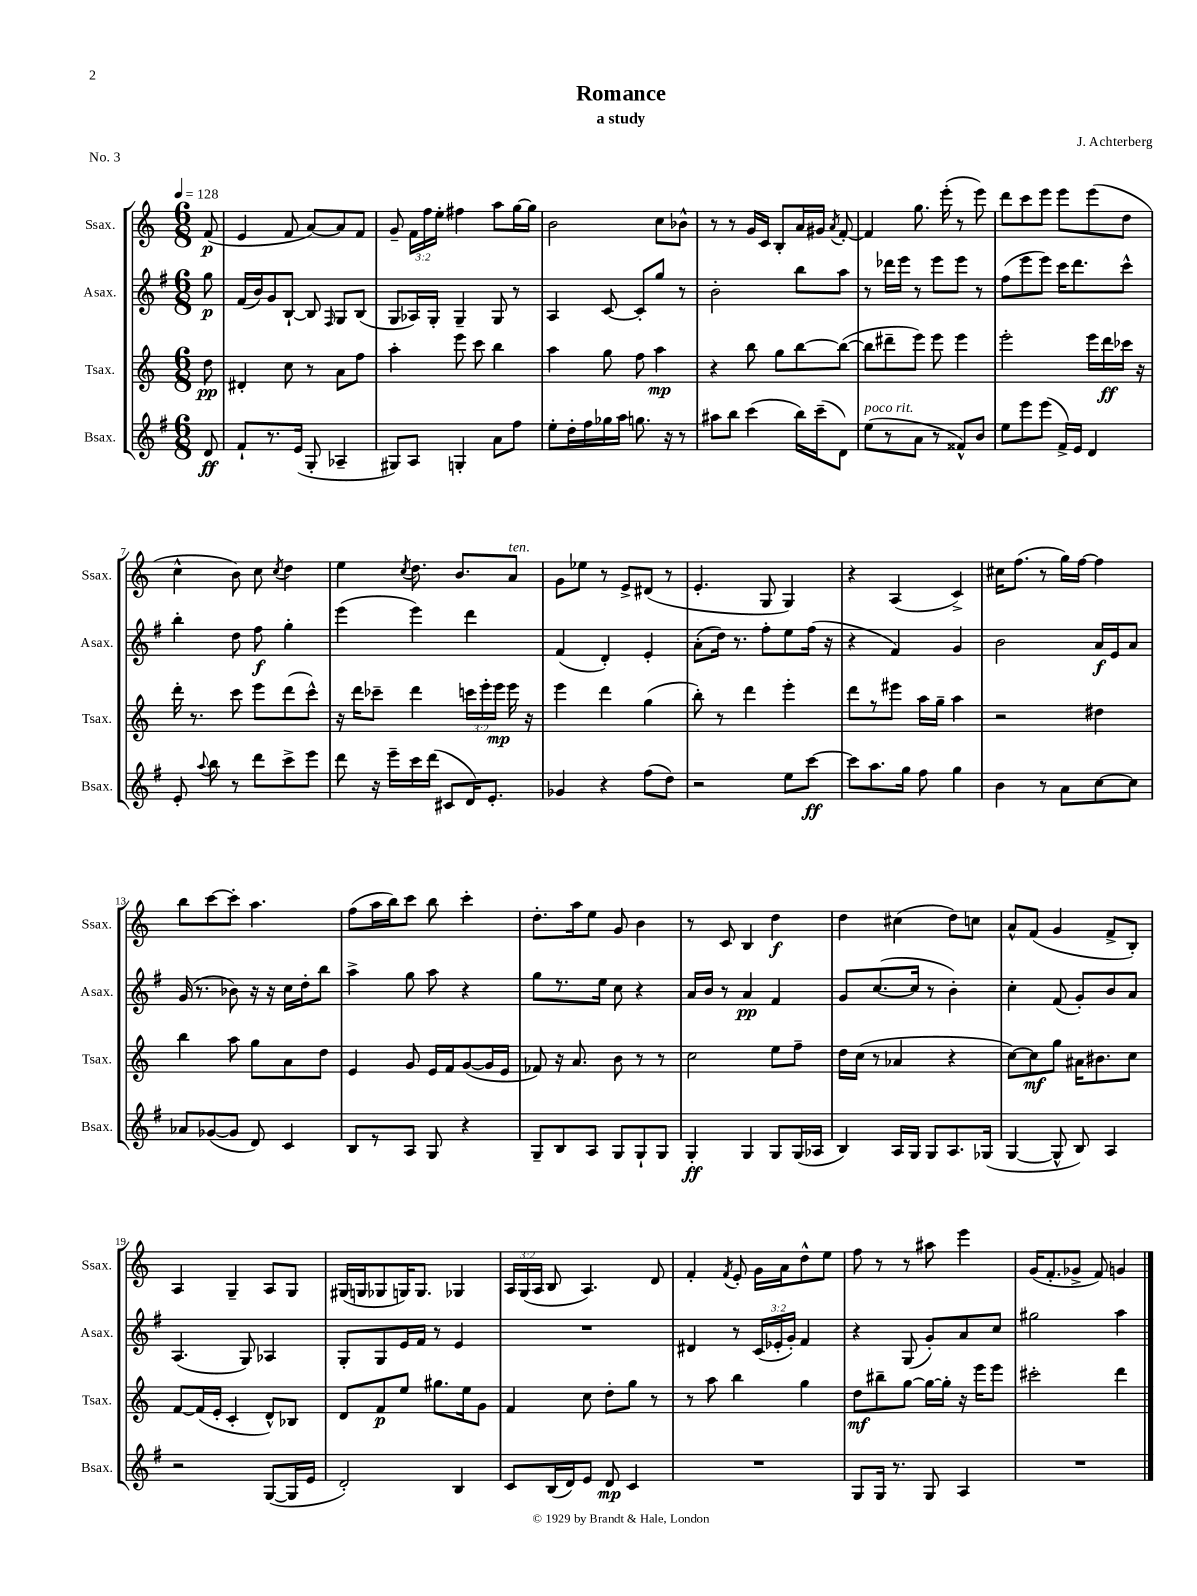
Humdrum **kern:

**kern	**dynam	**kern	**dynam	**kern	**dynam	**kern	**dynam
*part4	*part4	*part3	*part3	*part2	*part2	*part1	*part1
*staff4	*staff4	*staff3	*staff3	*staff2	*staff2	*staff1	*staff1
*I"Bsax.	*	*I"Tsax.	*	*I"Asax.	*	*I"Ssax.	*
*I'Bsax.	*	*I'Tsax.	*	*I'Asax.	*	*I'Ssax.	*
*clefG2	*	*clefG2	*	*clefG2	*	*clefG2	*
*k[f#]	*	*k[]	*	*k[f#]	*	*k[]	*
*M6/8	*	*M6/8	*	*M6/8	*	*M6/8	*
*MM128	*	*MM128	*	*MM128	*	*MM128	*
=	=	=	=	=	=	=	=
8d/	ff	8dd\	pp	8gg\	p	(8f/	p
=1	=1	=1	=1	=1	=1	=1	=1
8f#`/L	.	4d#X'/	.	(16f#/LL	.	4e/	.
.	.	.	.	16b/J)	.	.	.
8.r	.	.	.	8g/	.	.	.
.	.	8cc\	.	[8B`/J	.	8f/	.
(16e/Jk	.	.	.	.	.	.	.
8G'/	.	8r	.	8B/]	.	[8a/L)	.
.	.	.	.	16qqF#/	.	.	.
4A-X~/	.	8a\L	.	8G/L	.	8a/]	.
.	.	8ff\J	.	(8B/J	.	8f/J	.
=2	=2	=2	=2	=2	=2	=2	=2
8G#X/L)	.	4aa'\	.	8G/L	.	8g~/	.
8A/J	.	.	.	16A-X/L)	.	24f\LL	.
.	.	.	.	.	.	24ff\	.
.	.	.	.	16G'/JJ	.	.	.
.	.	.	.	.	.	24ee'\JJ	.
4Gn'/	.	8eee\	.	4G~/	.	4ff#X\	.
.	.	8ccc\	.	.	.	.	.
8a\L	.	4bb\	.	8G/	.	8aa\L	.
8ff#\J	.	.	.	8r	.	[16gg\L	.
.	.	.	.	.	.	16gg\JJ]	.
=3	=3	=3	=3	=3	=3	=3	=3
8ee'\L	.	4aa\	.	4A/	.	2b\	.
16dd'\L	.	.	.	.	.	.	.
16ff#\	.	.	.	.	.	.	.
16gg-X\	.	8gg\	.	[8c/	.	.	.
16aa\JJ	.	.	.	.	.	.	.
8.ggn\	.	8ff\	.	8c'/L]	.	.	.
.	.	4aa\	mp	8gg/J	.	8cc\L	.
16r	.	.	.	.	.	.	.
8r	.	.	.	8r	.	8b-X^^\J	.
=4	=4	=4	=4	=4	=4	=4	=4
8aa#X\L	.	4r	.	2b'\	.	8r	.
8bb\J	.	.	.	.	.	8r	.
(4ccc\	.	8bb\	.	.	.	16g/LL	.
.	.	.	.	.	.	16c/JJ	.
.	.	8gg\L	.	.	.	8B'/L	.
16bb\LL)	.	[8bb\	.	8bb\L	.	16a/L	.
(16ccc~\J	.	.	.	.	.	16g#X/JJ	.
.	.	.	.	.	.	8qa/	.
8d\J)	.	(8bb\J_	.	8aa\J	.	[8f'/	.
=5	=5	=5	=5	=5	=5	=5	=5
!LO:TX:a:i:t=poco rit.	!	!	!	!	!	!	!
(8ee\L	.	8bb\L]	.	8r	.	4f/]	.
8r	.	8ddd#X~\	.	16ddd-X\LL	.	.	.
.	.	.	.	16eee\JJ	.	.	.
8a\J	.	8eee\J)	.	8r	.	8.gg\	.
8r	.	8eee\	.	8eee\L	.	.	.
.	.	.	.	.	.	(16eee'\	.
8f##X^^/L)	.	4eee\	.	8eee\J	.	8r	.
8b/J	.	.	.	8r	.	8eee\)	.
=6	=6	=6	=6	=6	=6	=6	=6
8ee\L	.	2eee'\	.	(8ff#\L	.	8ddd\L	.
8eee\	.	.	.	8eee\	.	8ccc\	.
(8eee\J	.	.	.	8eee\J)	.	8eee\J	.
16f#^/LL)	.	.	.	16ccc\KL	.	8eee\L	.
16e/JJ	.	.	.	8.ddd\	.	.	.
4d/	.	16eee\LL	.	.	.	(8eee\	.
.	.	16ddd\	ff	.	.	.	.
.	.	16ccc-X\JJ	.	8ccc^^\J	.	8dd\J	.
.	.	16r	.	.	.	.	.
!!LO:LB:g=z
=7	=7	=7	=7	=7	=7	=7	=7
8e'/	.	16ddd'\	.	4bb'\	.	4cc^^\	.
.	.	8.r	.	.	.	.	.
8qqaa/	.	.	.	.	.	.	.
8bb\	.	.	.	.	.	.	.
8r	.	8ccc\	.	8dd\	.	8b\)	.
8ddd\L	.	8eee\L	.	8ff#\	f	8cc\	.
.	.	.	.	.	.	8qcc/	.
8ccc^\	.	(8ddd\	.	4gg'\	.	4dd\	.
8eee\J	.	8ccc^^\J)	.	.	.	.	.
=8	=8	=8	=8	=8	=8	=8	=8
8ddd\	.	16r	.	(4eee\	.	4ee\	.
.	.	16ddd\KL	.	.	.	.	.
16r	.	8ccc-X~\J	.	.	.	.	.
16eee~\LL	.	.	.	.	.	.	.
.	.	.	.	.	.	8qcc/	.
16ccc\	.	4ddd\	.	4eee\)	.	8.dd\	.
(16ddd\JJ	.	.	.	.	.	.	.
8c#X/L	.	.	.	.	.	.	.
.	.	.	.	.	.	8.b/L	.
16d/K)	.	24cccn\LL	.	4ddd\	.	.	.
.	.	24eee'\	.	.	.	.	.
8.e'/J	.	.	.	.	.	.	.
.	.	24eee\JJ	mp	.	.	.	.
!	!	!	!	!	!	!LO:TX:a:i:t=ten.	!
.	.	16eee\	.	.	.	8a/J	.
.	.	16r	.	.	.	.	.
=9	=9	=9	=9	=9	=9	=9	=9
4g-X/	.	4eee\	.	(4f#/	.	8g\L	.
.	.	.	.	.	.	8ee-X\J	.
4r	.	4ddd\	.	4d'/)	.	8r	.
.	.	.	.	.	.	8e^/L	.
(8ff#\L	.	(4gg\	.	4e'/	.	(8d#X/J	.
8dd\J)	.	.	.	.	.	8r	.
=10	=10	=10	=10	=10	=10	=10	=10
2r	.	8bb'\)	.	(8a'\L	.	4.e'/	.
.	.	8r	.	16dd\Jk)	.	.	.
.	.	.	.	8.r	.	.	.
.	.	4ddd\	.	.	.	.	.
.	.	.	.	8ff#'\L	.	8G/	.
8ee\L	.	4eee'\	.	8ee\	.	4G/)	.
[8ccc\J	ff	.	.	(16ff#\Jk	.	.	.
.	.	.	.	16r	.	.	.
=11	=11	=11	=11	=11	=11	=11	=11
8ccc\L]	.	8ddd\L	.	4r	.	4r	.
8.aa\	.	8r	.	.	.	.	.
.	.	8eee#X\J	.	4f#/)	.	(4A/	.
16gg\Jk	.	.	.	.	.	.	.
8ff#\	.	16aa\LL	.	.	.	.	.
.	.	16gg~\JJ	.	.	.	.	.
4gg\	.	4aa\	.	4g/	.	4c^/)	.
=12	=12	=12	=12	=12	=12	=12	=12
4b\	.	2r	.	2b\	.	16cc#X\KL	.
.	.	.	.	.	.	(8.ff\J	.
8r	.	.	.	.	.	8r	.
8a\L	.	.	.	.	.	16gg\LL)	.
.	.	.	.	.	.	[16ff\JJ	.
[8cc\	.	4dd#X\	.	16a/LL	f	4ff\]	.
.	.	.	.	16e/J	.	.	.
8cc\J]	.	.	.	8a/J	.	.	.
!!LO:LB:g=z
=13	=13	=13	=13	=13	=13	=13	=13
8a-X/L	.	4bb\	.	(16g/	.	8bb\L	.
.	.	.	.	8.r	.	.	.
([8g-X/	.	.	.	.	.	[8ccc\	.
8g-/J]	.	8aa\	.	8b-X\)	.	8ccc'\J]	.
8d/)	.	8gg\L	.	16r	.	4.aa\	.
.	.	.	.	16r	.	.	.
4c/	.	8a\	.	16cc\LL	.	.	.
.	.	.	.	16dd'\J	.	.	.
.	.	8dd\J	.	8bb\J	.	.	.
=14	=14	=14	=14	=14	=14	=14	=14
8B/L	.	4e/	.	4aa^\	.	(8ff\L	.
8r	.	.	.	.	.	16aa\L	.
.	.	.	.	.	.	16bb\J)	.
8A/J	.	8g/	.	8gg\	.	8ccc\J	.
8G/	.	16e/LL	.	8aa\	.	8bb\	.
.	.	16f/J	.	.	.	.	.
4r	.	([8g/	.	4r	.	4ccc'\	.
.	.	16g/L]	.	.	.	.	.
.	.	16e/JJ	.	.	.	.	.
=15	=15	=15	=15	=15	=15	=15	=15
8G~/L	.	8f-X/)	.	8gg\L	.	8.dd'\L	.
8B/	.	16r	.	8.r	.	.	.
.	.	8.a/	.	.	.	16aa\k	.
8A/J	.	.	.	.	.	8ee\J	.
.	.	.	.	16ee\Jk	.	.	.
8G/L	.	8b\	.	8cc\	.	8g/	.
8G`/	.	8r	.	4r	.	4b\	.
8G/J	.	8r	.	.	.	.	.
=16	=16	=16	=16	=16	=16	=16	=16
4G'/	ff	2cc\	.	16a/LL	.	8r	.
.	.	.	.	16b/JJ	.	.	.
.	.	.	.	8r	.	8c/	.
4G/	.	.	.	4a/	pp	4B/	.
8G/L	.	8ee\L	.	4f#/	.	4dd\	f
(16G/L	.	8ff~\J	.	.	.	.	.
16A-X/JJ	.	.	.	.	.	.	.
=17	=17	=17	=17	=17	=17	=17	=17
4B/)	.	16dd\LL	.	8g/L	.	4dd\	.
.	.	(16cc\JJ	.	.	.	.	.
.	.	8r	.	([8.cc/	.	.	.
16A/LL	.	4a-X/	.	.	.	(4cc#X\	.
16G/JJ	.	.	.	16cc/Jk]	.	.	.
8G/L	.	.	.	8r	.	.	.
8.A/	.	4r	.	4b'\)	.	8dd\L)	.
.	.	.	.	.	.	8ccn\J	.
(16G-X/Jk	.	.	.	.	.	.	.
=18	=18	=18	=18	=18	=18	=18	=18
[4G/	.	[8cc\L)	.	4cc'\	.	8a^^/L	.
.	.	8cc\]	mf	.	.	(8f/J	.
8G^^/]	.	8gg\J	.	(8f#/	.	4g/	.
8B/)	.	16a#X\KL	.	8g'/L)	.	.	.
.	.	8.b#X\	.	.	.	.	.
4A/	.	.	.	8b/	.	8f^/L	.
.	.	8cc\J	.	8a/J	.	8B'/J)	.
!!LO:LB:g=z
=19	=19	=19	=19	=19	=19	=19	=19
2r	.	[8f/L	.	(4.A/	.	4A/	.
.	.	(16f/L]	.	.	.	.	.
.	.	16e'/JJ	.	.	.	.	.
.	.	4c'/	.	.	.	4G~/	.
.	.	.	.	8G/)	.	.	.
([8G/L	.	8d^^/L)	.	4A-X/	.	8A/L	.
16G/L]	.	8B-X/J	.	.	.	8G/J	.
16e/JJ	.	.	.	.	.	.	.
=20	=20	=20	=20	=20	=20	=20	=20
2d'/)	.	8d/L	.	8G'/L	.	(16G#X/LL	.
.	.	.	.	.	.	16Gn/J	.
.	.	8f/	p	8G/	.	8G-X/	.
.	.	8ee/J	.	16e/L	.	16Gn/K)	.
.	.	.	.	16f#/JJ	.	8.G/J	.
.	.	8.gg#X\L	.	8r	.	.	.
4B/	.	.	.	4e/	.	4G-X/	.
.	.	16ee\k	.	.	.	.	.
.	.	8g\J	.	.	.	.	.
=21	=21	=21	=21	=21	=21	=21	=21
8c/L	.	4f/	.	2.r	.	24A/LL	.
.	.	.	.	.	.	(24G/	.
.	.	.	.	.	.	24A/JJ	.
(16B/L	.	.	.	.	.	8B/	.
16d/J)	.	.	.	.	.	.	.
8e/J	.	8cc\	.	.	.	4.A/)	.
8d/	mp	8dd'\L	.	.	.	.	.
4c/	.	8gg\J	.	.	.	.	.
.	.	8r	.	.	.	8d/	.
=22	=22	=22	=22	=22	=22	=22	=22
2.r	.	8r	.	4d#X/	.	4f'/	.
.	.	8aa\	.	.	.	.	.
.	.	.	.	.	.	8qf/	.
.	.	4bb\	.	8r	.	8e'/	.
.	.	.	.	(24c/LL	.	16g\LL	.
.	.	.	.	24e-X'/	.	.	.
.	.	.	.	.	.	16a\J	.
.	.	.	.	24g'/JJ)	.	.	.
.	.	4gg\	.	4f#/	.	8dd^^\	.
.	.	.	.	.	.	8ee\J	.
=23	=23	=23	=23	=23	=23	=23	=23
8G/L	.	8dd\L	mf	4r	.	8ff\	.
16G/Jk	.	8bb#X~\	.	.	.	8r	.
8.r	.	.	.	.	.	.	.
.	.	[8gg\J	.	(8G/	.	8r	.
8G/	.	16gg\LL_	.	8g'/L)	.	8aa#X\	.
.	.	16gg'\JJ]	.	.	.	.	.
4A/	.	16r	.	8a/	.	4eee\	.
.	.	16eee\KL	.	.	.	.	.
.	.	8eee\J	.	8cc/J	.	.	.
=24	=24	=24	=24	=24	=24	=24	=24
2.r	.	2ccc#X'\	.	2gg#X\	.	(16g/KL	.
.	.	.	.	.	.	8.f'/	.
.	.	.	.	.	.	8g-X^/J	.
.	.	.	.	.	.	8f/)	.
.	.	4ddd\	.	4aa\	.	4gn/	.
==	==	==	==	==	==	==	==
*-	*-	*-	*-	*-	*-	*-	*-
